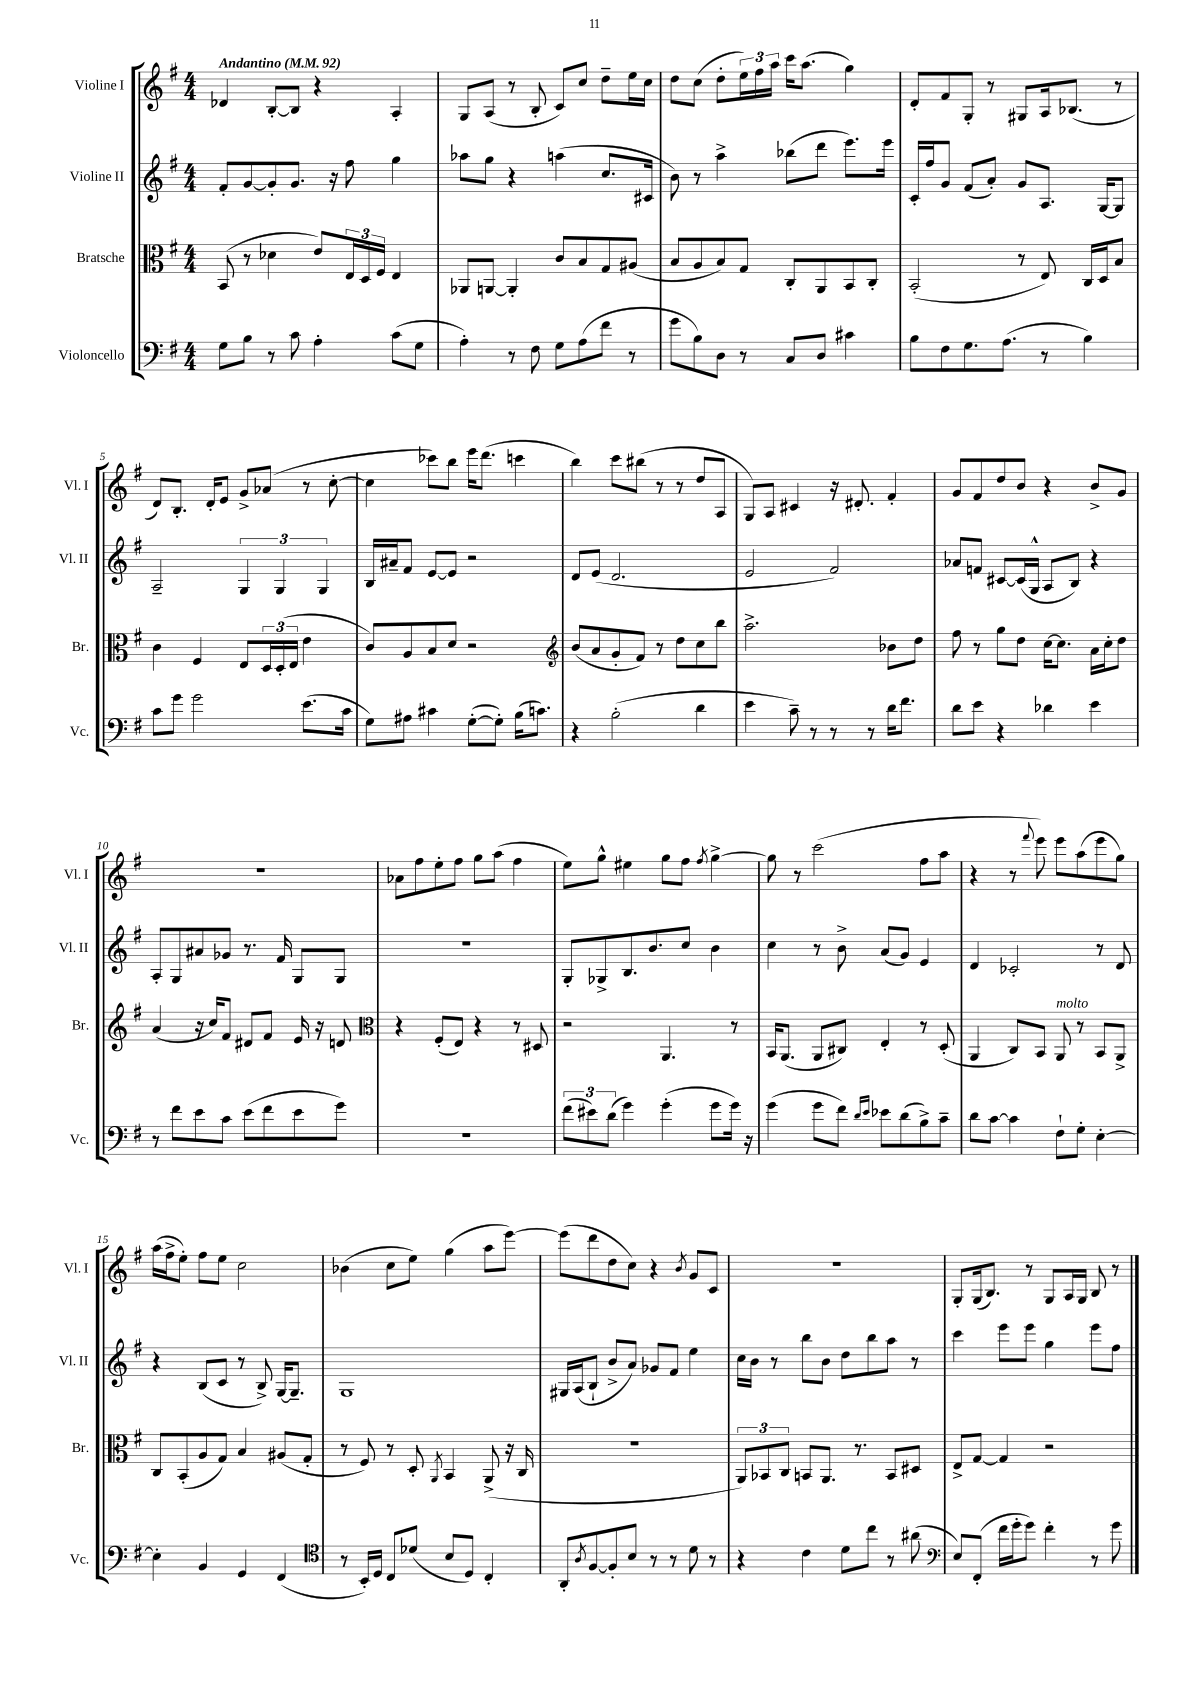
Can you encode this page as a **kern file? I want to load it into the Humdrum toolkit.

**kern	**kern	**kern	**kern
*staff4	*staff3	*staff2	*staff1
*clefF4	*clefC3	*clefG2	*clefG2
*k[f#]	*k[f#]	*k[f#]	*k[f#]
*M4/4	*M4/4	*M4/4	*M4/4
*MM92	*MM92	*MM92	*MM92
8G	(8BB	8f#'	4d-
8B	8r	[8g	.
8r	4d-	8g']	[8B'
8c	.	8.g	8B]
4A'	8e)	.	4r
.	.	16r	.
.	24E	8ff#	.
.	24D	.	.
.	24F#	.	.
(8c	4E	4gg	4A'
8G	.	.	.
=	=	=	=
4A')	8AA-	8aa-	8G
.	[8AA	8gg	(8A
8r	4AA']	4r	8r
8F#	.	.	8B'
8G	8c	(4aa	8c)
(8A	8B	.	8cc
8f#	8G	8.cc	8dd~
8r	(8A#	.	16ee
.	.	16c#	16cc
=	=	=	=
8g	8B	8b)	8dd
8B)	8A	8r	(8cc
8D	8B)	4aa^	8dd'
8r	8G	.	24ee)
.	.	.	24ff#
.	.	.	24aa
8C	8C'	(8bb-	16ccc
.	.	.	(8.aa
8D	8AA	8ddd	.
4c#	8BB	8.eee)	4gg)
.	8C'	.	.
.	.	16eee	.
=	=	=	=
8B	(2BB'	16c'	8d'
.	.	16ff#	.
8F#	.	8g	8f#
8.G	.	(8f#	8G'
.	.	8a')	8r
(8.A	.	.	.
.	8r	8g	8G#
8r	8E)	8.A	16A
.	.	.	(8.B-
4B)	16C	.	.
.	16D	[16G	.
.	8B	8G]	8r
=	=	=	=
8c	4c	2A~	8d)
8g	.	.	8.B'
2g	4F#	.	.
.	.	.	16d'
.	.	.	8e
.	8E	6G	8g^
.	24D	.	(8a-
.	(24D'	6G	.
.	24E	.	.
(8.e	4e	.	8r
.	.	6G	.
.	.	.	[8cc'
16c	.	.	.
=	=	=	=
8G)	8c)	16B	4cc]
.	.	16a#~	.
8A#	8A	8f#	.
4c#	8B	[8e	8ccc-)
.	8d	8e]	8bb
([8G'	2r	2r	16eee
.	.	.	(8.ddd
8G'])	.	.	.
(16B	.	.	4ccc
8.c)	.	.	.
=	=	=	=
*	*clefG2	*	*
4r	(8b	8d	4bb)
.	8a	(8e	.
(2B'	8g'	2.d	8ccc
.	8f#)	.	(8bb#
.	8r	.	8r
.	8dd	.	8r
4d	8cc	.	8dd
.	8bb	.	8A
=	=	=	=
4e	2.aa^	2e	8G)
.	.	.	8A
8c~)	.	.	4c#
8r	.	.	.
8r	.	2f#)	16r
.	.	.	8.d#'
8r	.	.	.
16d	8b-	.	4f#'
8.f#	.	.	.
.	8dd	.	.
=	=	=	=
8d	8ff#	8a-	8g
8e	8r	8f	8f#
4r	8gg	[8c#	8dd
.	8dd	(16c#]	8b
.	.	16G^^	.
4d-	[16cc	8A	4r
.	8.cc]	.	.
.	.	8B)	.
4e	16a	4r	8b^
.	16cc'	.	.
.	8dd	.	8g
=	=	=	=
8r	(4a	8A'	1r
8f#	.	8G	.
8e	16r	8a#	.
.	16cc)	.	.
8c	8f#	8g-	.
(8e	8d#	8.r	.
8f#	8f#	.	.
.	.	16f#	.
8e	16e	8G	.
.	16r	.	.
8g)	8d	8G	.
=	=	=	=
*	*clefC3	*	*
1r	4r	1r	8a-
.	.	.	8ff#
.	(8F#'	.	8ee'
.	8E)	.	8ff#
.	4r	.	8gg
.	.	.	(8aa
.	8r	.	4ff#
.	8D#	.	.
=	=	=	=
(12f#	2r	8G'	8ee)
12e#)	.	.	.
.	.	8G-^	8gg^^
(12d	.	.	.
4g)	.	8.B	4ee#
.	.	8.b	.
(4g'	4.AA	.	8gg
.	.	8cc	8ff#
.	.	.	8qff#
8g	.	4b	[4gg^
16g)	8r	.	.
16r	.	.	.
=	=	=	=
(4g	16BB	4cc	8gg]
.	(8.AA	.	.
.	.	.	8r
8g	8AA	8r	(2ccc
8f#)	8C#)	8b^	.
16qqd	.	.	.
16qqe	.	.	.
8e-	4E'	(8a	.
(8d	.	8g)	.
8B^)	8r	4e	8ff#
8c~	(8D'	.	8aa
=	=	=	=
8d	4AA	4d	4r
[8c	.	.	.
4c]	8C)	2c-'	8r
.	.	.	8qqfff#
.	8BB	.	8eee)
8F#`	8AA	.	8eee
8G'	8r	.	(8aa
[4E'	8BB	8r	8eee
.	8AA^	8d	8gg)
=	=	=	=
4E']	8C	4r	(16aa
.	.	.	16ff#^
.	(8BB'	.	8ee')
4BB	8A	(8B	8ff#
.	8G)	8c	8ee
4GG	4B	8r	2cc
.	.	8B^)	.
(4FF#	(8A#	[16G	.
.	.	8.G~]	.
.	8G'	.	.
=	=	=	=
*clefC4	*	*	*
8r	8r	1G	(4b-
16BB')	8F#)	.	.
16D	.	.	.
8C	8r	.	8cc
(8d-	8D'	.	8ee)
.	8qAA	.	.
8B	4BB	.	(4gg
8D)	.	.	.
4C'	(8AA^	.	8aa
.	16r	.	[8eee)
.	16C	.	.
=	=	=	=
8AA'	1r	16G#	(8eee]
.	.	(16A	.
8qA	.	.	.
[8F#	.	8B`	8ddd
8F#']	.	8b^	8dd
8B	.	8a)	8cc)
8r	.	8g-	4r
8r	.	8f#	.
.	.	.	8qb
8d	.	4ee	8g
8r	.	.	8c
=	=	=	=
4r	12AA)	16cc	1r
.	.	16b	.
.	12BB-	.	.
.	.	8r	.
.	12C	.	.
4c	8BB	8bb	.
.	8.AA	8b	.
8d	.	8dd	.
.	8.r	.	.
8cc	.	8bb	.
8r	8BB	8aa	.
(8a#	8D#	8r	.
=	=	=	=
*clefF4	*	*	*
8E)	8E^	4ccc	8G'
(8FF#'	[8G	.	(16G
.	.	.	8.B)
16f#	4G]	8eee	.
16g'	.	.	.
8g)	.	8eee	8r
4f#'	2r	4gg	8G
.	.	.	16A
.	.	.	16G
8r	.	8eee	8B
8g	.	8ff#	8r
==	==	==	==
*-	*-	*-	*-
